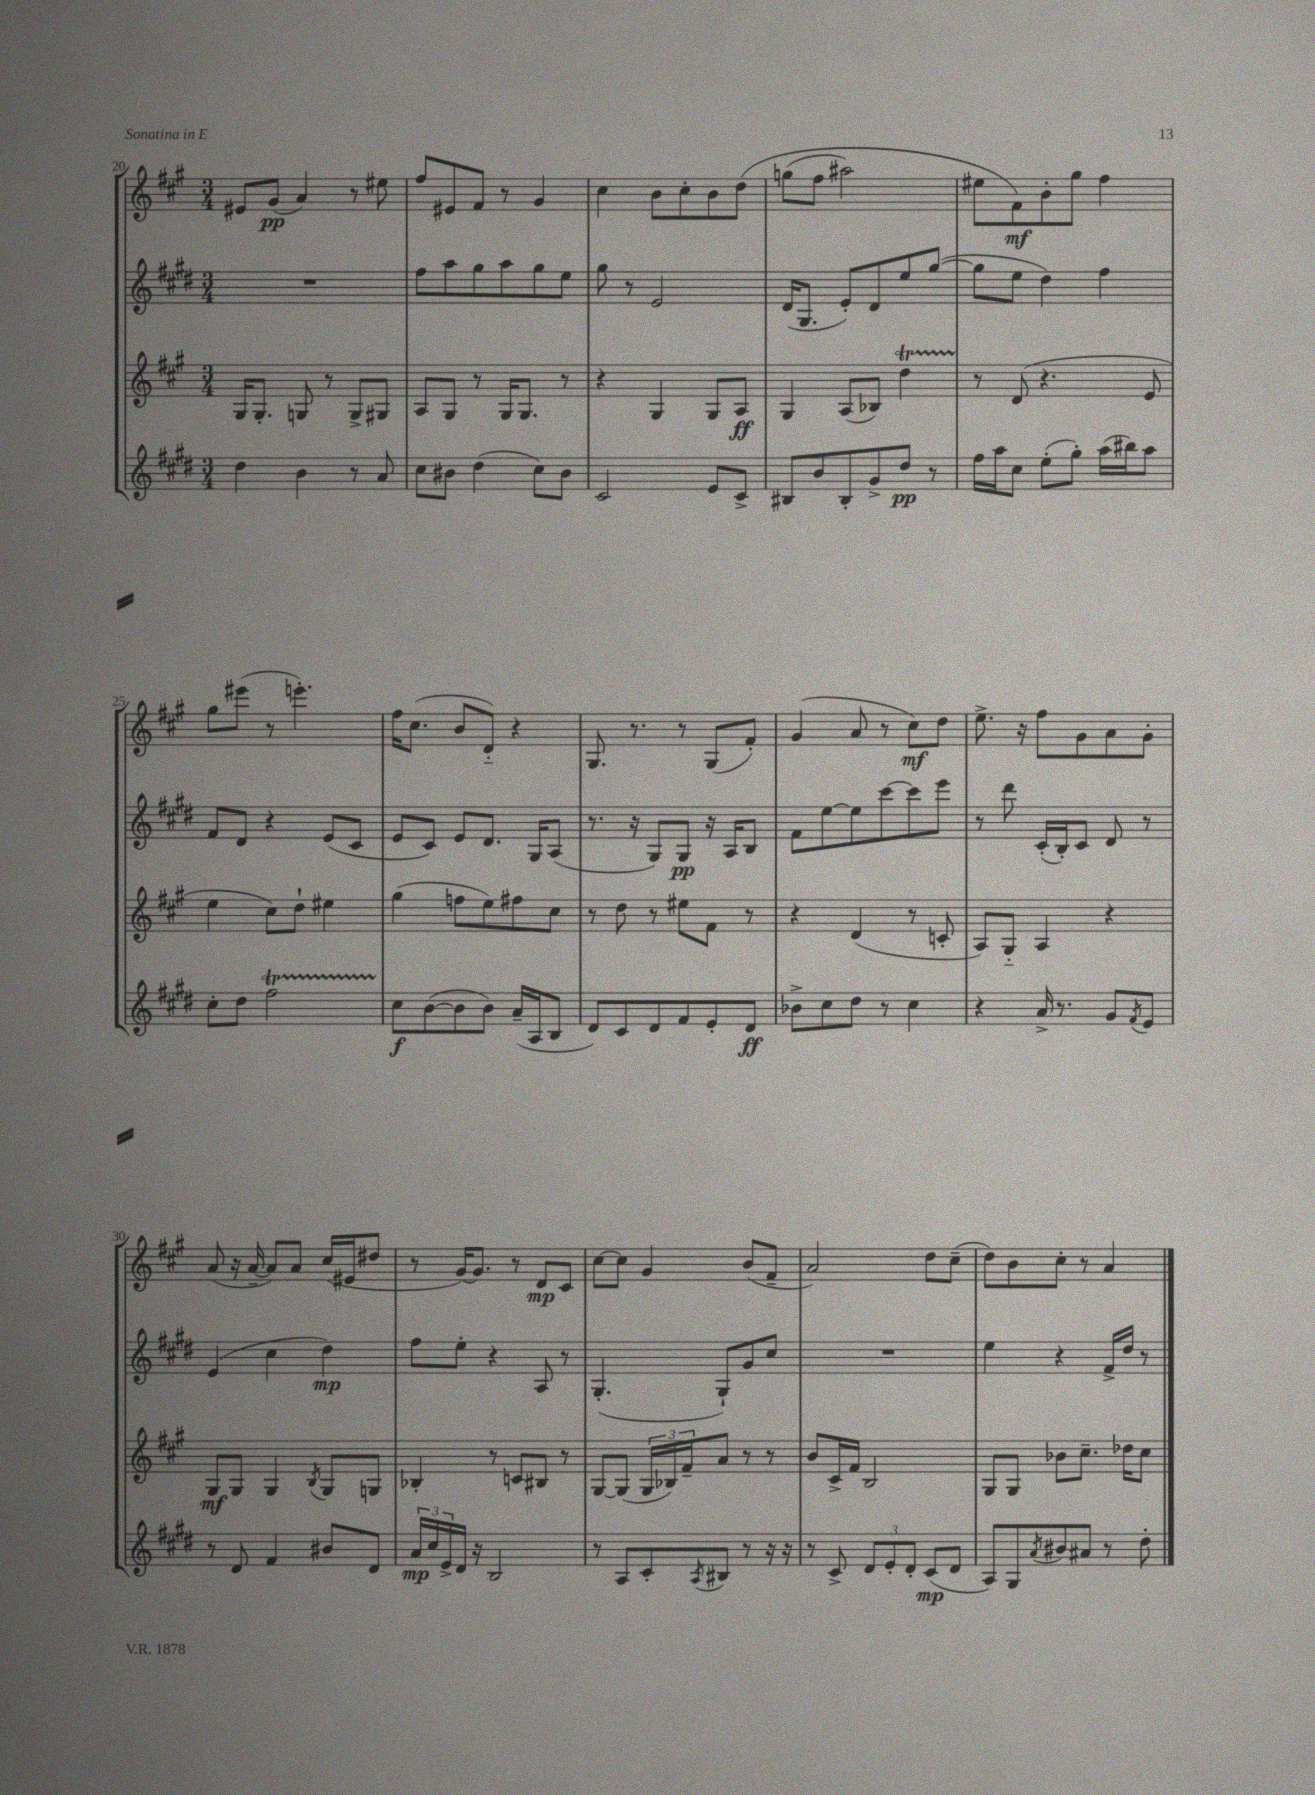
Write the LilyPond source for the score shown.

<<
\new StaffGroup <<
\new Staff = "s0" {
    \clef treble \key a \major \numericTimeSignature \time 3/4
    eis'8 gis'8\pp( a'4) r8 eis''8 |
    fis''8 eis'8 fis'8 r8 gis'4 |
    cis''4 b'8 cis''8-. b'8 d''8\( |
    g''8( fis''8 ais''2) |
    eis''8 fis'8\mf\) b'8-. gis''8 fis''4 |
    gis''8 eis'''8( r8 e'''4.-.) |
    fis''16 cis''8.( b'8 d'8-_) r4 |
    gis8. r8. r8 gis8( fis'8-.) |
    gis'4( a'8 r8 cis''8\mf) d''8 |
    e''8.-> r16 fis''8 gis'8 a'8 gis'8-. |
    a'8( r16 a'16~-- a'8) a'8 cis''16( eis'16 dis''8 |
    r8 gis'16~) gis'8. r8 d'8\mp cis'8 |
    cis''8~ cis''8 gis'4 b'8( fis'8-- |
    a'2) d''8 cis''8--( |
    d''8) b'8 cis''8-. r8 a'4 \bar "|." |
}
\new Staff = "s1" {
    \clef treble \key e \major \numericTimeSignature \time 3/4
    R2. |
    fis''8 a''8 gis''8 a''8 gis''8 e''8 |
    gis''8 r8 e'2 |
    dis'16( gis8. e'8-.) dis'8 e''8 gis''8~( |
    gis''8 e''8 dis''4) fis''4 |
    fis'8 dis'8 r4 e'8( cis'8 |
    e'8 cis'8) e'8 dis'8. gis16 a8( |
    r8. r16 gis8) gis8\pp r16 a16 b8 |
    fis'8 e''8~ e''8 cis'''8~ cis'''8 e'''8 |
    r8 dis'''8 cis'16-.( b16-.) cis'8 dis'8 r8 |
    e'4( cis''4 dis''4\mp) |
    fis''8 e''8-. r4 a8 r8 |
    gis4.-.( gis8-!) gis'8 cis''8 |
    R2. |
    e''4 r4 fis'16-> dis''16 r8 \bar "|." |
}
\new Staff = "s2" {
    \clef treble \key a \major \numericTimeSignature \time 3/4
    gis16 gis8.-. g8 r8 g8-> gis8 |
    a8 gis8 r8 gis16 gis8. r8 |
    r4 gis4 gis8 a8\ff |
    gis4 a8( bes8) d''4\startTrillSpan |
    r8\stopTrillSpan d'8( r4. e'8 |
    e''4 cis''8) d''8-! eis''4 |
    gis''4( f''8 e''8) fis''8 cis''8 |
    r8 d''8 r8 eis''8 fis'8 r8 |
    r4 d'4( r8 c'8-. |
    a8) gis8-_ a4 r4 |
    gis8\mf gis8 gis4 \acciaccatura { b8 } gis8 g8 |
    bes4-. r8 c'8 bis8 r8 |
    gis8~ gis8( \tuplet 3/2 { gis16 bes16) fis'16-- } a'8 r8 r8 |
    b'8 cis'16-> fis'16 b2 |
    gis8 gis8 bes'8 cis''8.-- des''16 cis''8 \bar "|." |
}
\new Staff = "s3" {
    \clef treble \key e \major \numericTimeSignature \time 3/4
    dis''4 b'4 r8 a'8 |
    cis''8 bis'8 dis''4( cis''8) bis'8 |
    cis'2 e'8 cis'8-> |
    bis8 b'8 bis8-. gis'8-> dis''8\pp r8 |
    fis''16 a''16 cis''8 e''8-.( gis''8-.) a''16( bis''16) a''8 |
    cis''8-. dis''8 fis''2\startTrillSpan |
    cis''8\stopTrillSpan\f b'8~( b'8 b'8) a'16--( a16 b8 |
    dis'8) cis'8 dis'8 fis'8 e'8-. dis'8\ff |
    bes'8-> cis''8 dis''8 r8 cis''4 |
    r4 a'16-> r8. gis'8 \acciaccatura { fis'8 } e'8 |
    r8 dis'8 fis'4 bis'8 dis'8 |
    \tuplet 3/2 { a'16\mp cis''16 e'16-> } dis'16 r16 b2 |
    r8 a8 cis'8-. \acciaccatura { a8 } bis8 r8 r16 r16 |
    r8 cis'8-> \tuplet 3/2 { dis'8 e'8-. dis'8-. } cis'8\mp( dis'8 |
    a8) gis8 \acciaccatura { a'8 } bis'8 ais'8 r8 dis''8-. \bar "|." |
}
>>
>>
\layout { \context { \Score currentBarNumber = #20 } }
